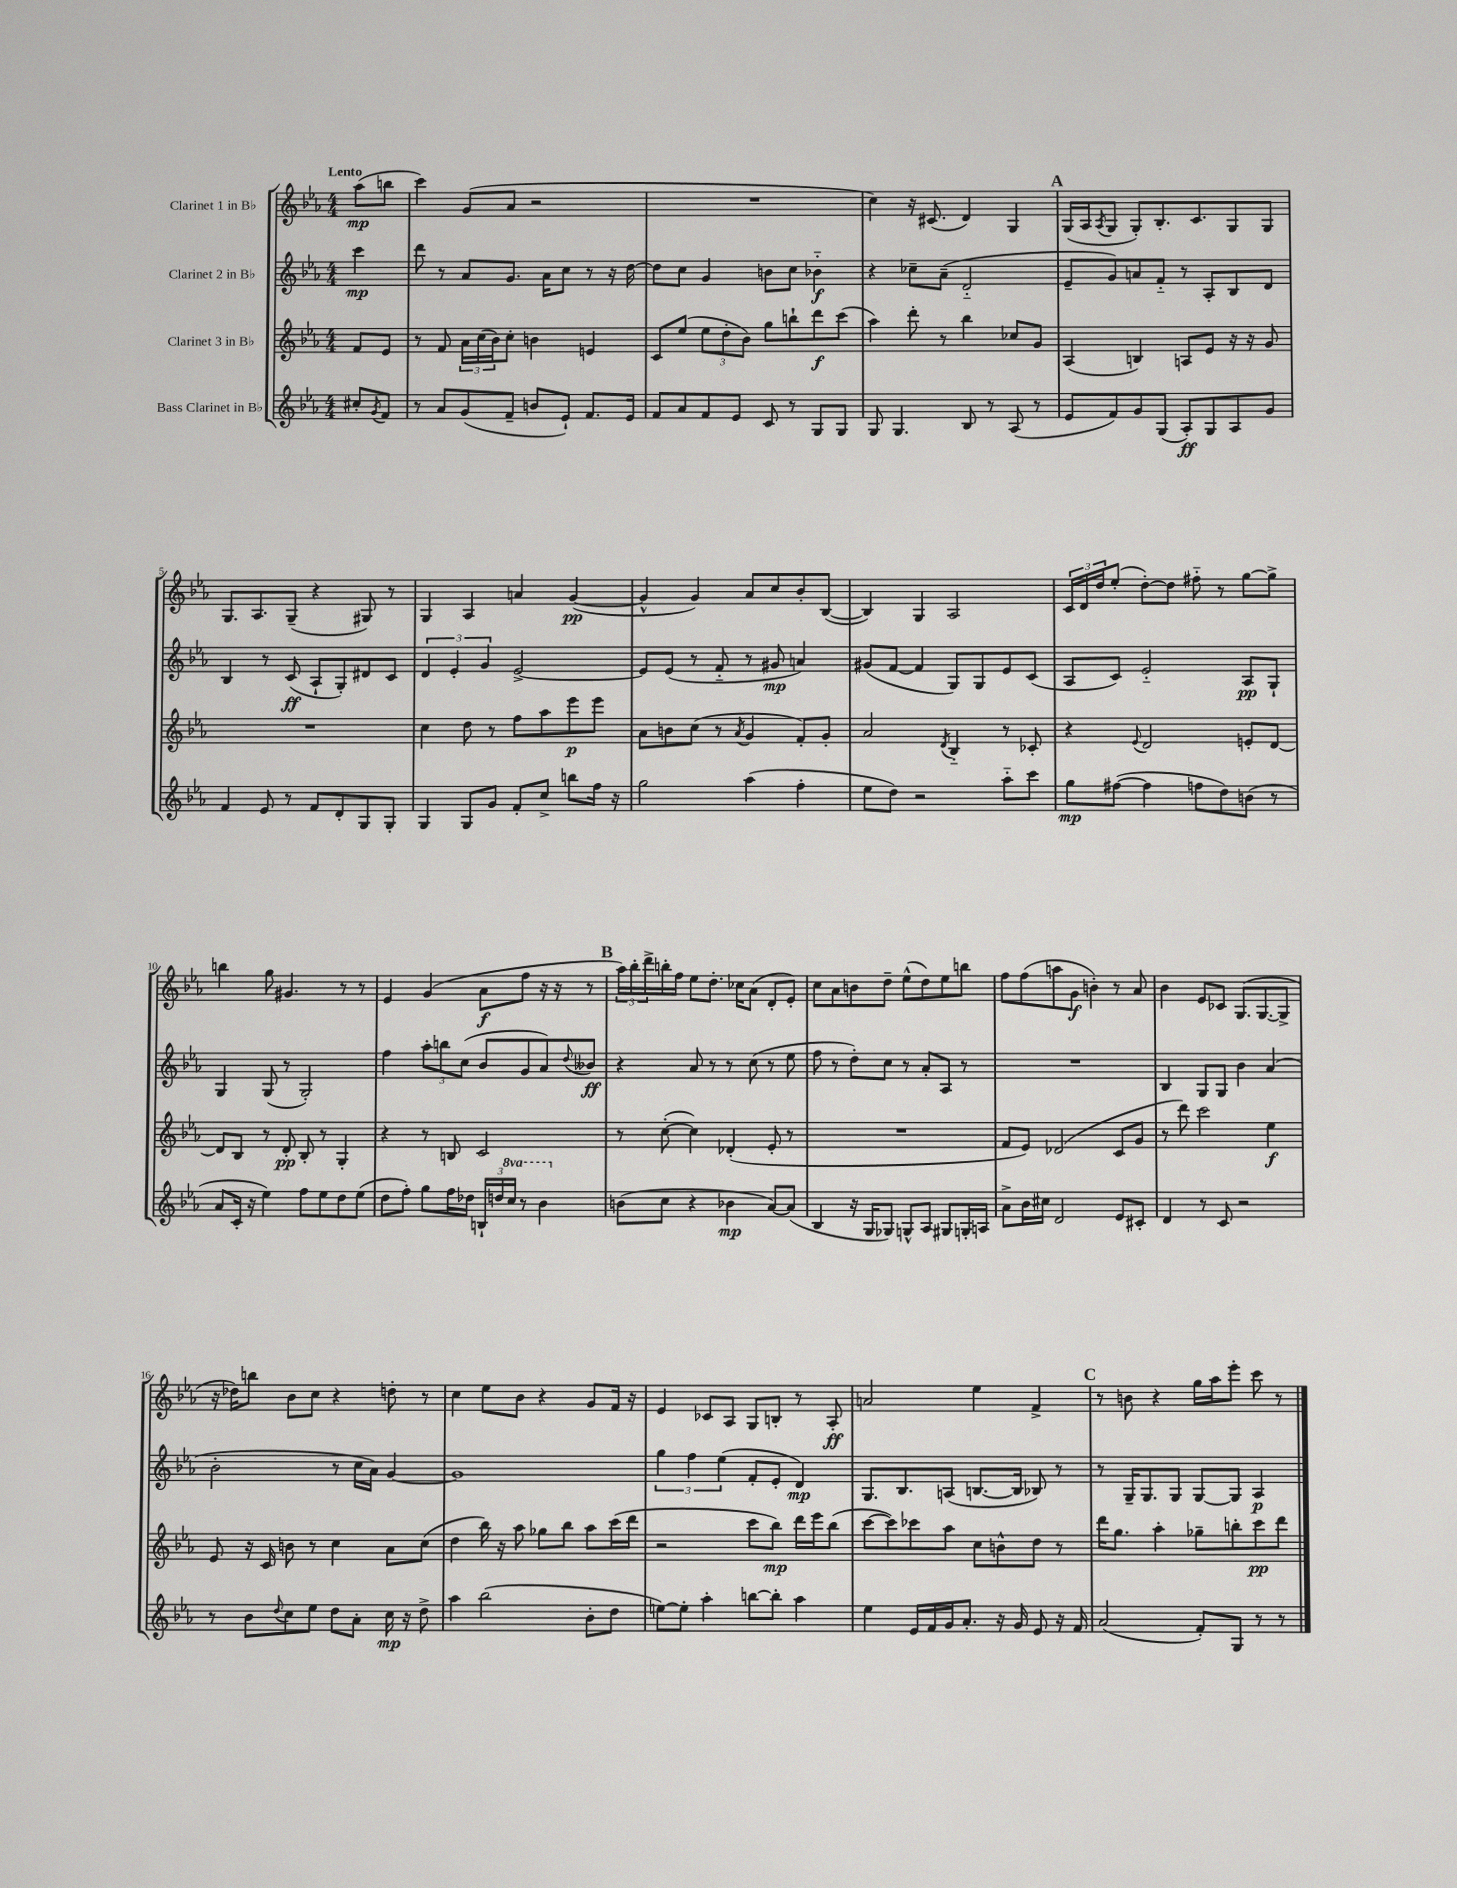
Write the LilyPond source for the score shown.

<<
\new StaffGroup <<
\new Staff = "s0" \with { instrumentName = "Clarinet 1 in Bb" } {
    \clef treble \key ees \major \numericTimeSignature \time 4/4 \partial 4 \tempo "Lento"
    aes''8\mp( b''8 |
    c'''4) g'8( aes'8 r2 |
    R1 |
    c''4) r16 cis'8.( d'4) g4 |
    \mark \markup { \bold "A" } g16( aes16 \acciaccatura { aes8 } g8 g8-.) bes8.-. c'8. g8 g8 |
    g8. aes8. g8--( r4 gis8) r8 |
    g4 aes4 a'4 g'4~\pp( |
    g'4-^ g'4) aes'8 c''8 bes'8-. bes8~( |
    bes4) g4 aes2 |
    \tuplet 3/2 { c'16 d'16 d''16 } ees''8-.( d''8~-.) d''8 fis''8-_ r8 g''8~ g''8-> |
    b''4 g''8 gis'4. r8 r8 |
    ees'4 g'4( aes'8\f f''8 r16 r16 r8 |
    \mark \markup { \bold "B" } \tuplet 3/2 { aes''16) bes''16-. d'''16-> } b''16-. f''16 ees''8 d''8.-. ces''16 aes'8( d'8-. ees'8-.) |
    c''8 aes'8 b'8 d''8-- ees''8-^( d''8) ees''8 b''8 |
    f''8 f''8( a''8 g'8\f b'4-.) r8 aes'8 |
    bes'4 ees'8 ces'8 g8.( g8.~ g8-> |
    r16 des''16) b''8 bes'8 c''8 r4 d''8-. r8 |
    c''4 ees''8 bes'8 r4 g'8 f'16 r16 |
    ees'4 ces'8 aes8 g8 b8-. r8 aes8-.\ff |
    a'2 ees''4 f'4-> |
    \mark \markup { \bold "C" } r8 b'8 r4 g''16 aes''16 ees'''8-. c'''8 r8 \bar "|." |
}
\new Staff = "s1" \with { instrumentName = "Clarinet 2 in Bb" } {
    \clef treble \key ees \major \numericTimeSignature \time 4/4 \partial 4
    c'''4\mp |
    d'''8 r8 aes'8 g'8. aes'16 c''8 r8 r16 d''16~ |
    d''8 c''8 g'4 b'8 c''8 bes'4-_\f |
    r4 ces''8-- aes'8--( d'2-_ |
    \mark \markup { \bold "A" } ees'8-- g'8) a'8 f'8-_ r8 aes8-. bes8 d'8 |
    bes4 r8 c'8\ff( aes8-! g8-.) dis'8 c'8 |
    \tuplet 3/2 { d'4 ees'4-. g'4 } ees'2~-> |
    ees'8 ees'8( r8 f'8-_ r8 gis'8\mp a'4) |
    gis'8( f'8~ f'4 g8) g8 ees'8 c'8( |
    aes8 c'8) ees'2-_ aes8\pp g8-! |
    g4 g8( r8 g2-.) |
    f''4 \tuplet 3/2 { aes''8-. b''8 c''8( } bes'8 g'8 aes'8) \appoggiatura { d''8 } beses'8\ff |
    \mark \markup { \bold "B" } r4 aes'8 r8 r8 c''8( r8 ees''8 |
    f''8 r8 d''8-.) c''8 r8 aes'8-. aes8 r8 |
    R1 |
    bes4 g8 g8 bes'4 aes'4( |
    bes'2-. r8 c''16 aes'16) g'4~ |
    g'1 |
    \tuplet 3/2 { g''4 f''4 ees''4( } f'8-. ees'8-. d'4\mp) |
    g8. bes8. a8( b8.~ b16 bes8) r8 |
    \mark \markup { \bold "C" } r8 g16-- g8. g8 g8~ g8 aes4\p \bar "|." |
}
\new Staff = "s2" \with { instrumentName = "Clarinet 3 in Bb" } {
    \clef treble \key ees \major \numericTimeSignature \time 4/4 \partial 4
    f'8 ees'8 |
    r8 f'8 \tuplet 3/2 { aes'16 c''16( bes'16) } c''8-. b'4 e'4 |
    c'8 ees''8( \tuplet 3/2 { ees''8 d''8-. bes'8) } g''8 b''8-! d'''8\f c'''8( |
    aes''4) d'''8-. r8 bes''4 ces''8 g'8 |
    \mark \markup { \bold "A" } aes4( b4) a8 ees'8 r16 r16 g'8 |
    R1 |
    c''4 d''8 r8 f''8 aes''8 ees'''8\p ees'''8 |
    aes'8 b'8 c''8( r8 \acciaccatura { aes'8 } g'4 f'8-.) g'8-. |
    aes'2 \acciaccatura { d'8 } bes4-_ r8 ces'8-. |
    r4 \appoggiatura { ees'8 } d'2 e'8-. d'8~ |
    d'8 bes8 r8 d'8-.\pp bes8-. r8 g4-. |
    r4 r8 b8 c'2 |
    \mark \markup { \bold "B" } r8 c''8~-.( c''4) des'4-.( ees'8-. r8 |
    R1 |
    f'8 ees'8) des'2( c'8 g'8 |
    r8 d'''8) c'''2 ees''4\f |
    ees'8 r16 c'16 b'8 r8 c''4 aes'8 c''8( |
    d''4 bes''16) r16 aes''8 ges''8 bes''8 aes''8 c'''16( d'''16 |
    r2 c'''8 bes''8\mp) d'''16 ees'''16 bes''8( |
    c'''8~ c'''8) ces'''8 aes''8 c''8 b'8-^ d''8 r8 |
    \mark \markup { \bold "C" } d'''16 g''8. aes''4-. ges''8-- b''8-. c'''8\pp d'''8 \bar "|." |
}
\new Staff = "s3" \with { instrumentName = "Bass Clarinet in Bb" } {
    \clef treble \key ees \major \numericTimeSignature \time 4/4 \set Staff.ottavationMarkups = #ottavation-simple-ordinals \partial 4
    cis''8-. \acciaccatura { g'8 } f'8 |
    r8 aes'8 g'8( f'8-- b'8 ees'8-!) f'8. ees'16 |
    f'8 aes'8 f'8 ees'8 c'8 r8 g8 g8 |
    g8 g4. bes8 r8 aes8( r8 |
    \mark \markup { \bold "A" } ees'8 f'8) g'8 g8( aes8-.\ff) g8 aes8 g'8 |
    f'4 ees'8 r8 f'8 d'8-. g8 g8-. |
    g4 g8 g'8 f'8-. c''8-> b''8 f''16 r16 |
    g''2 aes''4( f''4-. |
    ees''8 d''8) r2 aes''8-_ c'''8 |
    g''8\mp fis''8~( fis''4 f''8 d''8) b'8( r8 |
    aes'8 c'16-. r16 ees''4) f''8 ees''8 d''8 ees''8( |
    d''8 f''8-.) g''8 f''16 des''16 \tuplet 3/2 { b16-! d''16 \ottava #1 c'''16 } r8 bes''4 \ottava #0 |
    \mark \markup { \bold "B" } b'8( c''8 r4 bes'4\mp aes'8~) aes'8( |
    bes4 r16 g16 ges8) g8-^ aes8 gis8 g16-. a16 |
    aes'8-> bes'16 cis''16 d'2 ees'8 cis'8-. |
    d'4 r8 c'8 r2 |
    r8 bes'8 \appoggiatura { d''8 } c''8 ees''8 d''8 aes'8-. c''16\mp r16 d''8-> |
    aes''4 bes''2( bes'8-. d''8 |
    e''8~) e''8-. aes''4-. b''8~ b''8-. aes''4 |
    ees''4 ees'16 f'16 g'16 aes'8.-. r16 g'16 ees'8 r16 f'16 |
    \mark \markup { \bold "C" } aes'2( f'8-.) g8 r8 r8 \bar "|." |
}
>>
>>
